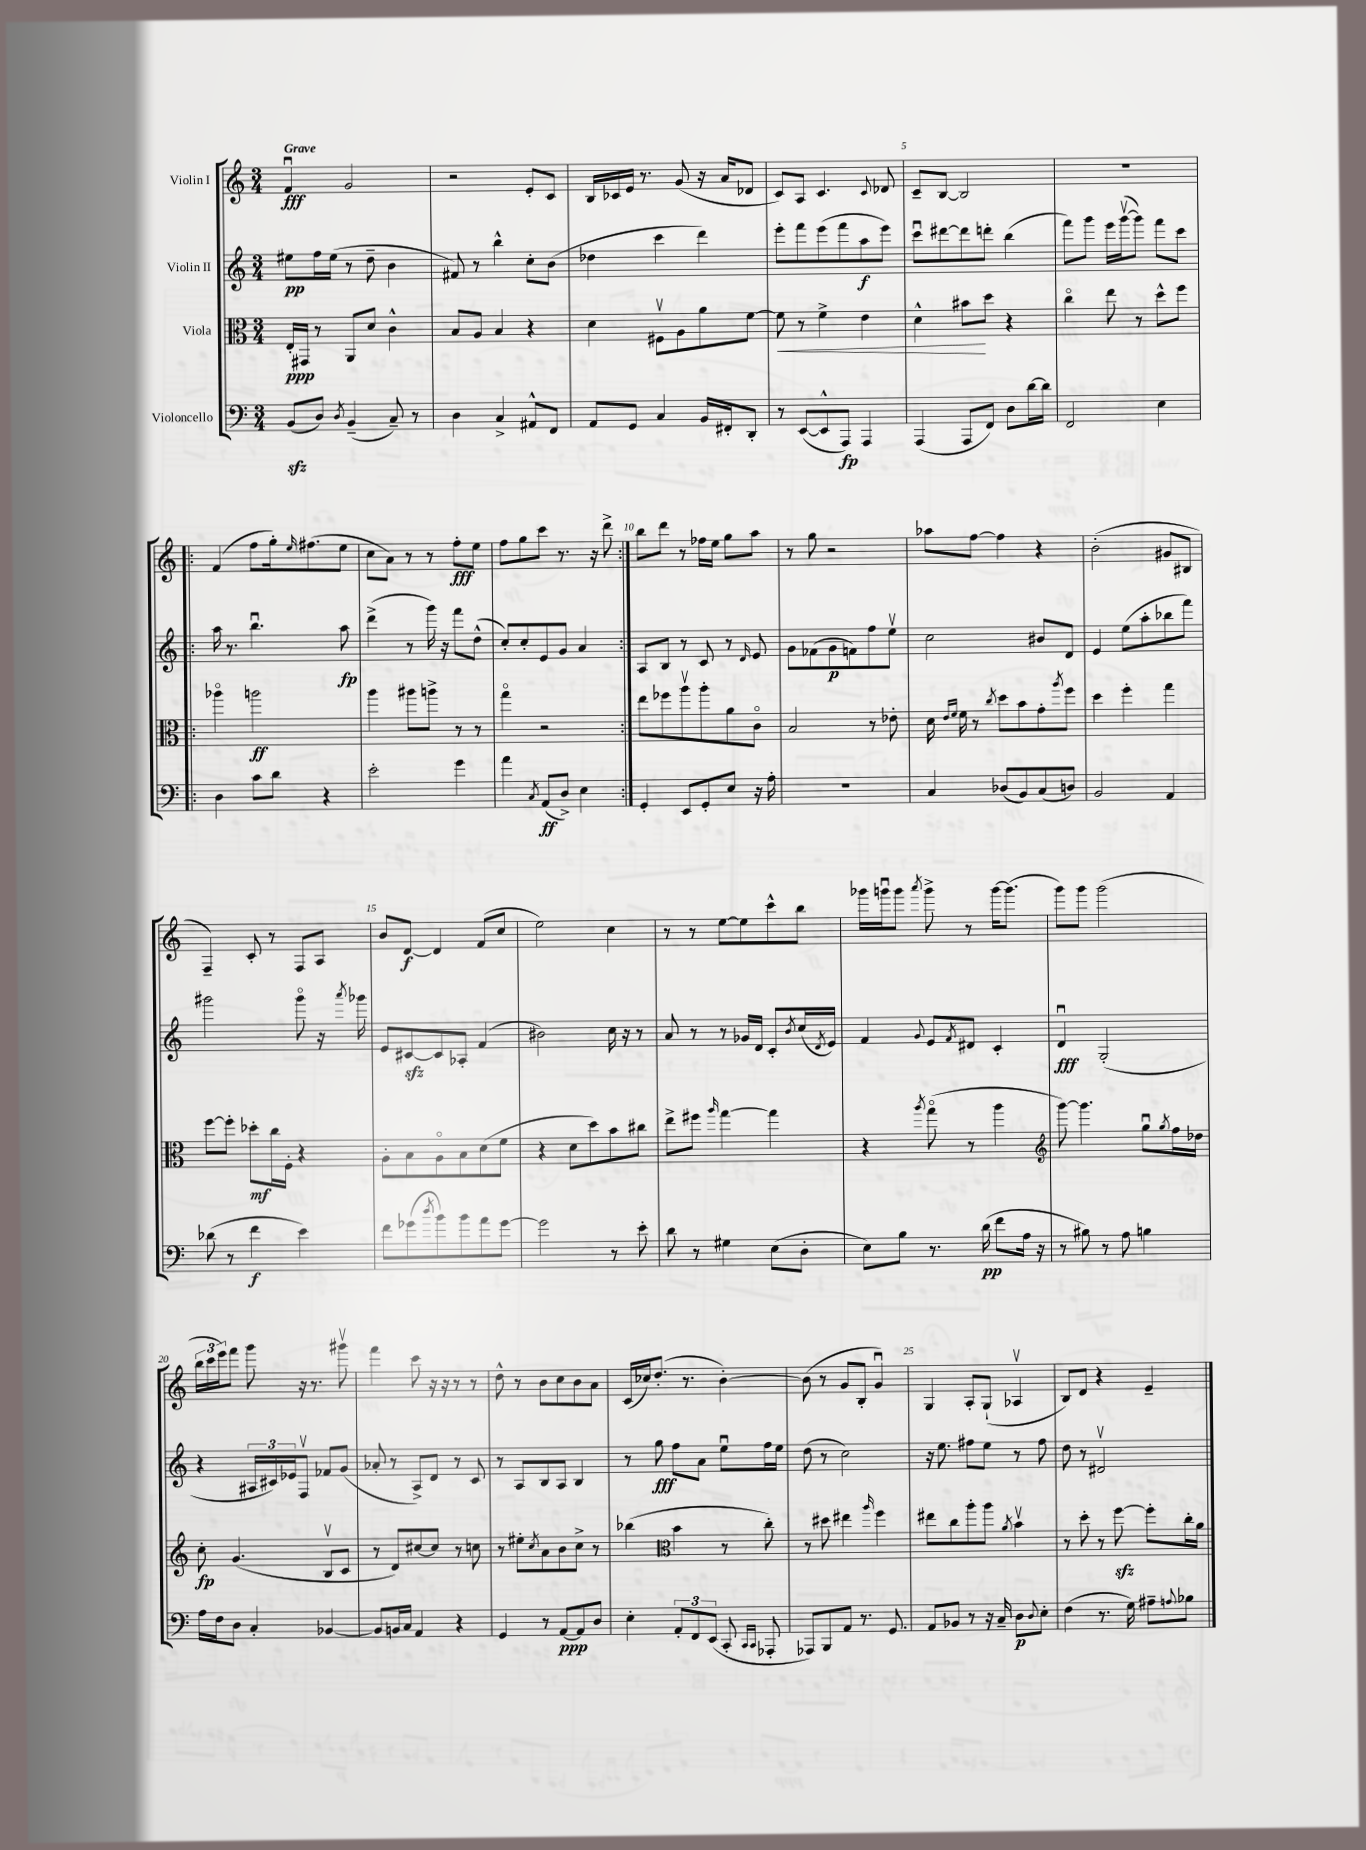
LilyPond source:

<<
\new StaffGroup <<
\new Staff = "s0" \with { instrumentName = "Violin I" } {
    \clef treble \key c \major \numericTimeSignature \time 3/4 \tempo "Grave"
    f'4\downbow\fff g'2 |
    r2 e'8-. c'8 |
    b16 ces'16 e'16 r8. g'8( r16 a'16 des'8 |
    c'8) a8 c'4. \appoggiatura { c'8 } des'8 |
    c'8-- b8~ b2 |
    R2. |
    \repeat volta 2 { f'4( f''8 g''16-.) \grace { e''16 } fis''8.( e''8 |
    c''8 a'8) r8 r8 f''8-.\fff e''8 |
    f''8 g''8 c'''8 r8. r16 d'''8-> | }
    b''8 d'''8 r8 fes''16 e''16 g''8 a''8 |
    r8 g''8 r2 |
    aes''8 f''8~ f''4 r4 |
    b'2-.( gis'8 bis8 |
    f4--) c'8-. r8 f8 a8 |
    b'8 d'8~\f d'4 f'8( c''8 |
    e''2) c''4 |
    r8 r8 e''8~ e''8 c'''8-^ b''8 |
    ges'''16 g'''16\downbow g'''8 \acciaccatura { a'''8 } g'''8-> r8 g'''16~ g'''8.( |
    g'''8) g'''8 g'''2( |
    \tuplet 3/2 { b''16 c'''16 e'''16) } f'''8 g'''8 r16 r8. gis'''8\upbow |
    f'''4 c'''8 r16 r16 r8 r8 |
    d''8-^ r8 b'8 c''8 b'8 a'8 |
    c'16( ces''16) d''8.-.( r8. b'4~-.) |
    b'8( r8 g'8 b8-. g'4\downbow) |
    g4 a8-. g8-!( aes4\upbow |
    b8) d'8 r4 e'4-- \bar "|." |
}
\new Staff = "s1" \with { instrumentName = "Violin II" } {
    \clef treble \key c \major \numericTimeSignature \time 3/4
    eis''8\pp f''16 eis''16( r8 d''8-- b'4 |
    fis'8) r8 b''4-^ c''8-. b'8( |
    des''4 c'''4 d'''4) |
    e'''8-. f'''8 e'''8( f'''8 a''8\f e'''8) |
    c'''8\downbow dis'''8~ dis'''8 d'''8-. b''4( |
    f'''8) g'''8 e'''16 g'''16~\upbow( g'''8) f'''8 c'''8 |
    \repeat volta 2 { a''16 r8. b''4.\downbow a''8\fp |
    d'''4->( r8 g'''16) r16 f'''8 d''8-^( |
    c''8-.) c''8-. e'8 g'8 a'4 | }
    a8 b8 r8 c'8 r8 \grace { d'16 } e'8 |
    g'8 fes'8( g'8\p f'8) f''8 e''8\upbow |
    c''2 bis'8 d'8 |
    e'4 e''8( a''8-. bes''8 f'''8) |
    gis'''2 gis'''8\flageolet r16 \acciaccatura { a'''8 } ges'''16 |
    e'8 cis'8~\sfz cis'8 aes8-. f'4( |
    bis'2) c''16 r16 r8 |
    a'8 r8 r8 ges'16 d'16 c'8-. \acciaccatura { b'8 } c''16( \acciaccatura { d'8 } e'16) |
    f'4 \appoggiatura { g'8 } e'8 \acciaccatura { f'8 } dis'8 c'4-. |
    d'4\downbow\fff g2-.( |
    r4 \tuplet 3/2 { ais16 cis'16) ees'16 } f8\upbow fes'8 g'8( |
    aes'8-. r8 a8->) d'8 r8 c'8 |
    r8 a8 b8 a8 b4 |
    r8 g''8\fff f''8 a'8 e''8\downbow f''16 e''16 |
    d''8( r8 c''2) |
    r16 e''8. fis''8 e''8 r8 fis''8 |
    d''8 r8 dis'2\upbow \bar "|." |
}
\new Staff = "s2" \with { instrumentName = "Viola" } {
    \clef alto \key c \major \numericTimeSignature \time 3/4
    e16-.\ppp gis,16 r8 a,8 d'8 c'4-^ |
    b8 a8 b4 r4 |
    d'4 fis8\upbow a8 a'8 f'8~ |
    f'8\< r8 f'4-> e'4 |
    d'4-^ bis'8\! d''8 r4 |
    c''4\flageolet e''8 r8 d''8-^ f''8 |
    \repeat volta 2 { aes''4\flageolet a''2\ff |
    a''4 ais''8 a''8-> r8 r8 |
    g''4\flageolet r2 | }
    e''8 fes''8 a''8\upbow a''8-. a'8 c'8\flageolet |
    b2 r8 ees'8-. |
    d'16 \grace { e'16 f'16 } f'16 r8 \acciaccatura { c''8 } d''8 b'8 g'8-. \acciaccatura { a''8 } f''8 |
    d''4 f''4-. g''4 |
    f''8~ f''8-. des''8-.\mf c''16 f16-. r4 |
    a8-. b8 a8\flageolet b8 d'8( f'8 |
    r4 d'8 d''8) b'8 cis''8 |
    e''8-> fis''8 \grace { a''16 } g''4~ g''4 |
    r4 \acciaccatura { a''8 } g''8\flageolet( r8 a''4 |
    \clef treble g'''8~) g'''4. g''8\downbow \acciaccatura { g''8 } f''16 des''16 |
    c''8-.\fp g'4.( b8\upbow c'8 |
    r8 d'8) cis''8~ cis''8 r8 c''8 |
    r8 eis''8-. \acciaccatura { c''8 } a'8 b'8 c''8-> r8 |
    bes''4( \clef alto b'4 r8 c''8-.) |
    r8 dis''8 eis''4 \grace { a''16 } f''4 |
    eis''8 c''8 a''8-. a''8 \acciaccatura { a'8 } b'4\upbow |
    r8 d''8-. r8 f''8~\sfz f''8-. c''16-. a'16 \bar "|." |
}
\new Staff = "s3" \with { instrumentName = "Violoncello" } {
    \clef bass \key c \major \numericTimeSignature \time 3/4
    b,8\sfz( d8) \acciaccatura { d8 } b,4--( c8--) r8 |
    d4 c4-> ais,8-^ f,8 |
    a,8 g,8 c4 b,16 fis,16-. d,8-. |
    r8 e,8~( e,8-^ a,,8\fp) a,,4 |
    a,,4( a,,8 f,8) d8 d'16~ d'16 |
    f,2 e4 |
    \repeat volta 2 { d4 c'8 d'8 r4 |
    e'2-. g'4 |
    a'4 \acciaccatura { c8 } a,8\ff( d8->) e4 | }
    g,4-. e,8 g,8-. e8 r16 a16-. |
    R2. |
    c4 des8( b,8) c8( d8) |
    b,2 a,4 |
    des'8( r8 f'4\f e'4) |
    f'8 ges'8( \acciaccatura { d''8 } b'8) b'8 a'8 ges'8~ |
    ges'2 r8 e'8-. |
    d'8 r8 gis4 e8( d8-. |
    e8) b8 r8. d'16\pp( f'8 a16 r16 |
    r8 bis8) r8 a8 b4 |
    a16 f16 d8 c4-. bes,4~ |
    bes,8 b,16 c16 a,4 r4 |
    g,4 r8 a,8~\ppp a,8 d8 |
    e4-. \tuplet 3/2 { a,8-. f,8 e,8( } c,8-. \grace { c,16 c,16 } aes,,8-. |
    aes,,8) b,,8 a,8 r8. g,8. |
    a,8 bes,8 r8 r16 c16-- d8\p \appoggiatura { d8 } e8-. |
    f4( r8. g16) ais8-- \appoggiatura { a8 } bes8 \bar "|." |
}
>>
>>
\layout { \context { \Score \override BarNumber.break-visibility = ##(#f #t #t) barNumberVisibility = #(every-nth-bar-number-visible 5) } }
